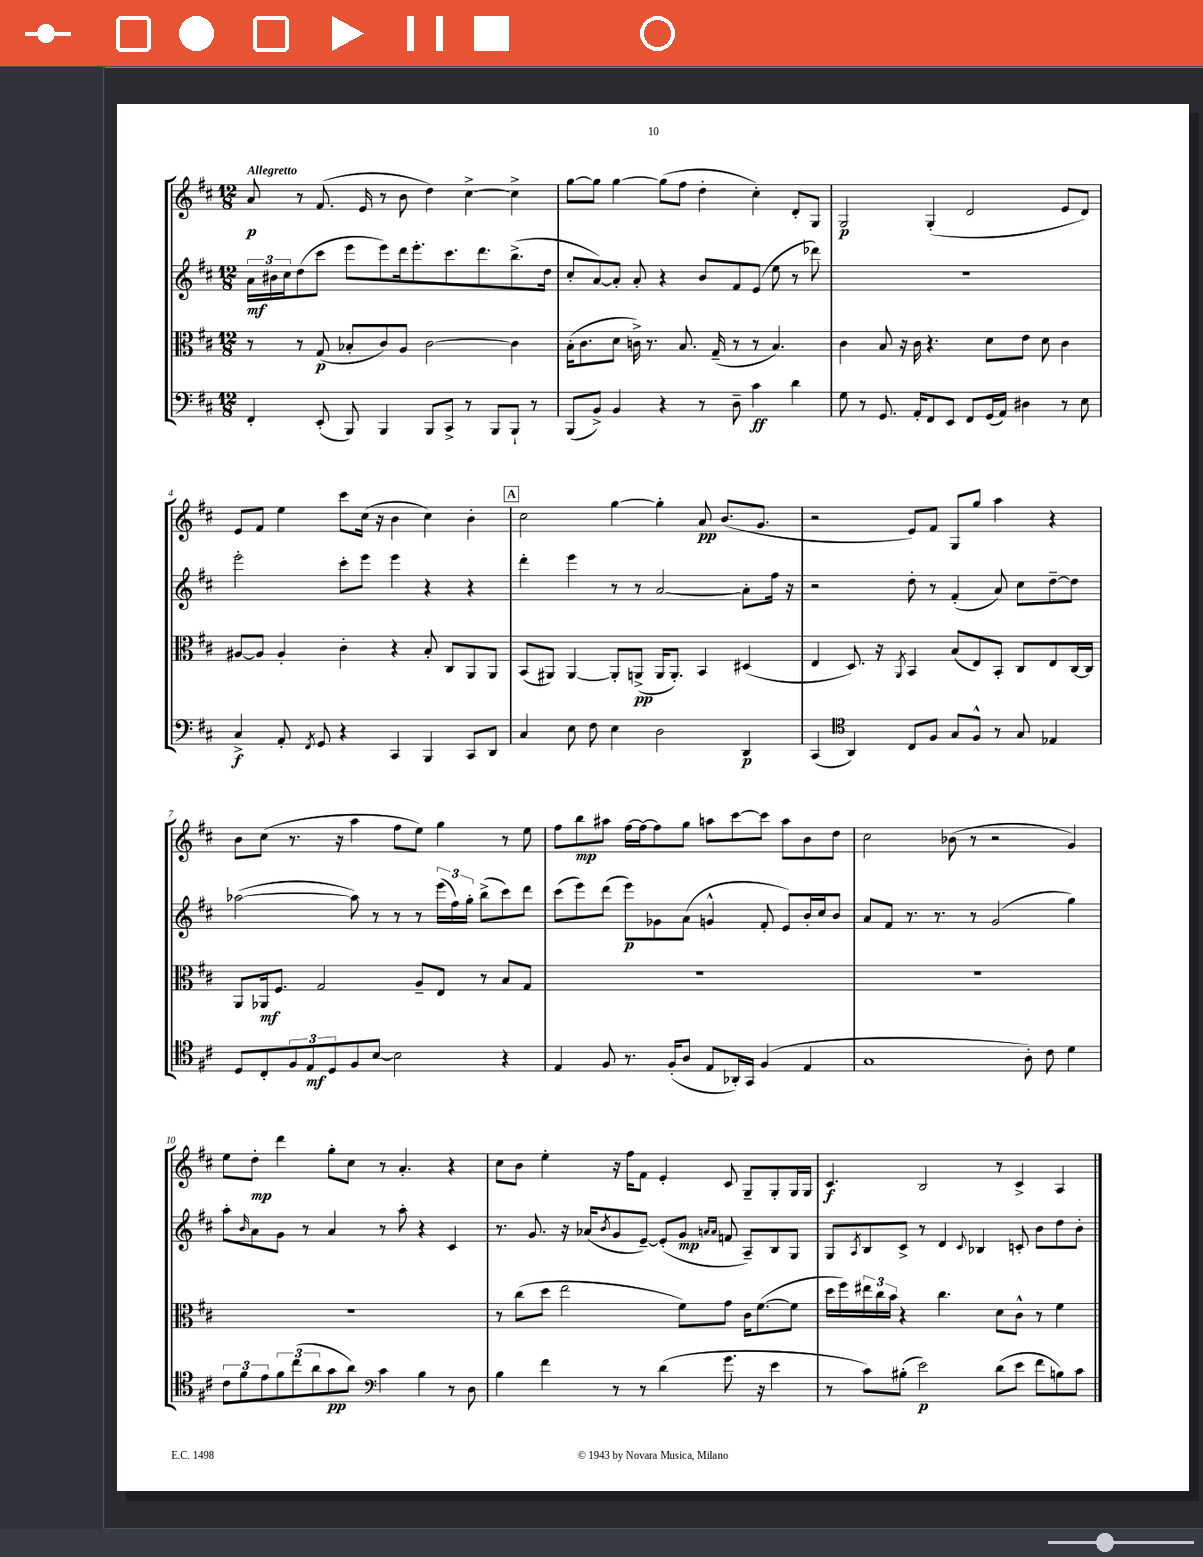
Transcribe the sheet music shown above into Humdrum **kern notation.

**kern	**kern	**kern	**kern
*staff4	*staff3	*staff2	*staff1
*clefF4	*clefC3	*clefG2	*clefG2
*k[f#c#]	*k[f#c#]	*k[f#c#]	*k[f#c#]
*M12/8	*M12/8	*M12/8	*M12/8
4FF#'	8r	24a	8a
.	.	24b#	.
.	.	24cc#	.
.	8r	(8dd	8r
(8EE'	(8G	8ccc#	(8.f#
8BBB)	8B-'	8eee	.
.	.	.	16e
4BBB	8c#)	8eee)	8r
.	8A	16ddd	8b
.	.	8.eee'	.
8BBB	[2c#	.	4dd)
8CC#^	.	8.ccc#	.
8r	.	.	[4cc#^
.	.	8.ddd	.
8BBB	.	.	.
8BBB`	4c#]	(8.bb^	4cc#^]
8r	.	.	.
.	.	16dd	.
=	=	=	=
(8BBB	(16B'	8cc#'	[8gg
.	8.c#	.	.
8BB^)	.	[8a)	8gg]
4BB	8d	8a']	[4gg
.	16c^)	8a'	.
.	8.r	.	.
4r	.	4r	(8gg]
.	8.B	.	8ff#
8r	.	8b	4dd'
.	(16G~	.	.
8D~	8r	8f#	.
4c#	8r	(8e	4cc#')
.	4.B)	8ee	.
4d	.	8r	8d'
.	.	8ddd-)	8G
=	=	=	=
8G	4c#	1.r	2G
8r	.	.	.
8.GG	8B	.	.
.	16r	.	.
16AA'	16c#	.	.
8FF#	4.r	.	(4G'
8EE	.	.	.
8FF#	.	.	2d
(16GG	8d	.	.
16AA)	.	.	.
4D#	8e	.	.
.	8d	.	.
8r	4c#	.	8e
8E	.	.	8d)
=	=	=	=
4C#^	[8A#	2eee'	8e
.	8A#]	.	8f#
8AA'	4A#'	.	4ee
8qFF#	.	.	.
8GG	.	.	.
4r	4c#'	8ccc#'	8ccc#
.	.	8eee	(16cc#
.	.	.	16r
4CC#	4r	4eee	4b
4BBB	8B'	4r	4cc#)
.	8C#	.	.
8CC#	8AA	4r	4b'
8DD	8AA	.	.
=	=	=	=
4C#	(8BB	4ddd'	2cc#
.	8AA#)	.	.
8E	[4AA#	4eee	.
8F#	.	.	.
4E	8AA#']	8r	[4gg
.	(8AA^	8r	.
2D	16AA	[2a	4gg']
.	8.AA')	.	.
.	4BB	.	8a
.	.	.	(8.b
4DD	(4D#	8a']	.
.	.	.	8.g
.	.	16ff#	.
.	.	16r	.
=	=	=	=
(4CC#	4E	2r	2r
*clefC4	*	*	*
4AA)	8.D)	.	.
.	16r	.	.
.	8qAA	.	.
8C#	4BB	8dd'	8e)
8F#	.	8r	8f#
8G	(8B	(4f#'	8G
8F#^^	8E)	.	8gg
8r	8BB'	8a)	4aa
8G	8C#	8cc#	.
4E-	8E	[8dd~	4r
.	[16C#	8dd]	.
.	16C#]	.	.
=	=	=	=
8D	8AA	([2aa-	8b
8C#'	16AA-	.	(8cc#
.	8.F#	.	.
12F#	.	.	8.r
12E	.	.	.
.	2G	.	.
12D	.	.	.
.	.	.	16r
8F#	.	8aa-])	4aa
[8B	.	8r	.
2B]	.	8r	8ff#
.	8A~	8r	8ee)
.	8E	(24eee	4gg
.	.	24ff#)	.
.	.	24gg'	.
.	8r	(8bb^	.
4r	8B	8ccc#)	8r
.	8G	8ddd	8ee
=	=	=	=
4E	1.r	(8ccc#	8ff#
.	.	8eee)	8bb
8F#	.	(8ddd	8aa#
8.r	.	8eee)	[16ff#
.	.	.	16ff#_
.	.	8g-	8ff#]
(16F#'	.	.	.
8A	.	(8a	8gg
8E	.	4g^^	8aa
16AA-')	.	.	[8ccc#
16GG	.	.	.
(4F#	.	8f#'	8ccc#]
.	.	8e)	8aa
4E	.	16b'	8b
.	.	16cc#	.
.	.	8b	8dd
=	=	=	=
1G	1.r	8a	2cc#
.	.	8f#	.
.	.	8.r	.
.	.	8.r	.
.	.	.	(8b-
.	.	8r	8r
.	.	(2g	2r
8A')	.	.	.
8c#	.	.	.
4d	.	4gg)	4g)
=	=	=	=
12c#	1.r	8aa'	8ee
12f#	.	.	.
.	.	16qqb	.
.	.	8a	8dd'
12e	.	.	.
12f#	.	8g	4ddd
(12cc#	.	.	.
.	.	8r	.
12a	.	.	.
8g	.	4a	8gg'
8a)	.	.	8cc#
*clefF4	*	*	*
4c#	.	8r	8r
.	.	8aa'	4.a'
4B	.	4r	.
8r	.	4c#	4r
8D	.	.	.
=	=	=	=
4B	8r	8.r	8cc#
.	(8cc#	.	8b
.	.	8.g	.
4f#	8dd	.	4ee'
.	2ee	16r	.
.	.	(16a-	.
.	.	8qb	.
8r	.	8g	16r
.	.	.	16ff#
8r	.	[8e~)	8f#
(4d	.	(8e']	4e'
.	8f#)	8g	.
.	.	16qqa	.
.	.	16qqa	.
8.g	8g	8f	8c#
.	16c#	8A~)	8G~
16r	([8.f#	.	.
4e	.	8B	8G'
.	8f#]	8G	16G
.	.	.	16G
=	=	=	=
8r	16dd	8G	4.c#
.	16ff#)	.	.
.	.	8qA	.
8c#)	24ee#	8B	.
.	24cc#	.	.
.	24b	.	.
(8B#'	4r	8c#^	.
2e)	.	8r	2B
.	4.cc#	4d	.
.	.	8qqc#	.
.	.	4B-	.
(8d	8d	.	8r
8e	8c#^^	8c'	4c#^
8f#	8r	8b	.
8B)	4f#	8dd	4A
8c#	.	8b'	.
==	==	==	==
*-	*-	*-	*-
